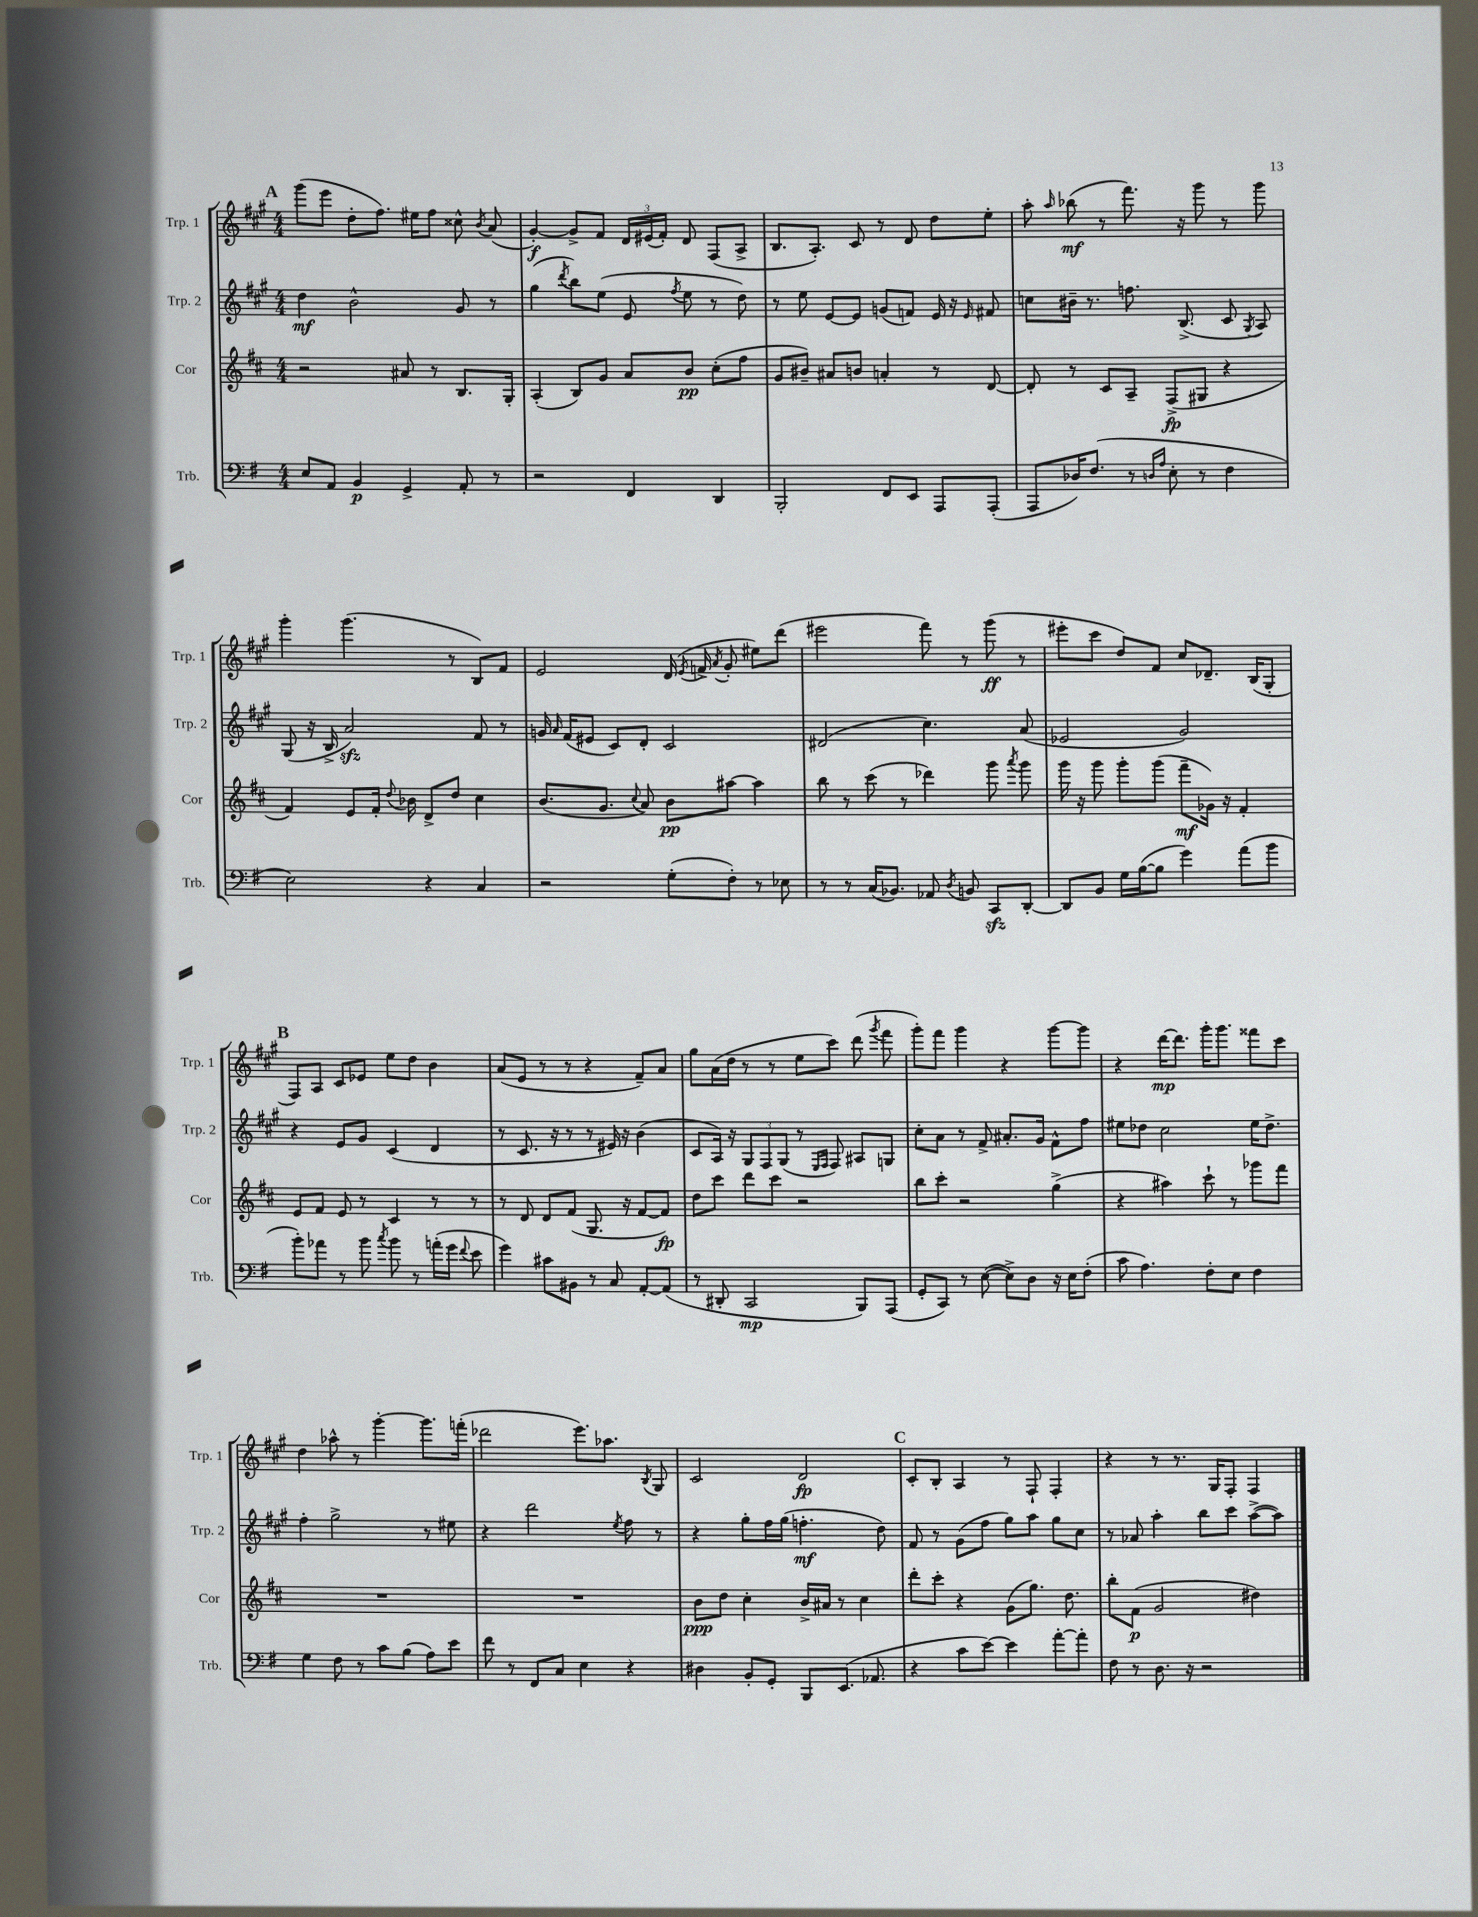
<<
\new StaffGroup <<
\new Staff = "s0" \with { instrumentName = "Trp. 1" shortInstrumentName = "Trp. 1" } {
    \clef treble \key a \major \numericTimeSignature \time 4/4
    \autoBeamOff \mark \markup { \bold "A" } gis'''8[( e'''8] d''8[-. fis''8.]) eis''16[ fis''8] cisis''8-^ \acciaccatura { b'8 } a'8( |
    gis'4~-.\f) gis'8[-> fis'8] \tuplet 3/2 { d'16[ eis'16( fis'16]-.) } d'8 fis8[( a8]-> |
    b8.[ a8.]-.) cis'8 r8 d'8 d''8[ e''8]-. |
    a''8-. \grace { a''16 } bes''8\mf( r8 fis'''8.) r16 gis'''8 r8 gis'''8 |
    gis'''4-. gis'''4.( r8 b8[) fis'8] |
    e'2 d'16( \acciaccatura { e'8 } f'16-> \acciaccatura { a'8 } gis'8-. eis''8[) d'''8]( |
    eis'''2 fis'''8) r8 gis'''8\ff( r8 |
    eis'''8[-. cis'''8] d''8[) fis'8] cis''8[ des'8.]-- b16[( gis8]-. |
    \mark \markup { \bold "B" } fis8[) a8] cis'8[ ees'8] e''8[ d''8] b'4 |
    a'8[( e'8] r8 r8 r4 fis'8[--) a'8] |
    gis''8[ a'16( d''16] r8 r8 e''8[ cis'''8]) d'''8( \acciaccatura { gis'''8 } fis'''8 |
    gis'''8[-.) fis'''8] gis'''4 r4 gis'''8[~ gis'''8] |
    r4 d'''16[~\mp d'''8.] gis'''16[-. gis'''8.] fisis'''8[ cis'''8] |
    d''4 aes''8-^ r8 gis'''4~-. gis'''8.[ f'''16]-.( |
    des'''2 e'''8.[) aes''8.] \acciaccatura { b8 } gis8 |
    cis'2 d'2\fp |
    \mark \markup { \bold "C" } cis'8[-. b8]-. a4 r8 fis8-! fis4-. |
    r4 r8 r8. gis16[ fis8]-. fis4 \bar "|." |
}
\new Staff = "s1" \with { instrumentName = "Trp. 2" shortInstrumentName = "Trp. 2" } {
    \clef treble \key a \major \numericTimeSignature \time 4/4
    \autoBeamOff \mark \markup { \bold "A" } d''4\mf b'2-^ gis'8 r8 |
    gis''4( \acciaccatura { d'''8 } b''8[) e''8]( e'8 \acciaccatura { fis''8 } e''8 r8 d''8) |
    r8 e''8 e'8[~ e'8] g'8[( f'8]) e'16 r16 \grace { e'16 } fis'8 |
    c''8[ bis'16]-- r8. f''8. b8.->( cis'8 \acciaccatura { gis8 } a8) |
    gis8( r16 b16-> a'2\sfz) fis'8 r8 |
    g'16 \grace { a'16 } fis'16[( eis'8] cis'8[) d'8]-. cis'2 |
    dis'2( cis''4.) a'8( |
    ees'2 gis'2) |
    \mark \markup { \bold "B" } r4 e'8[ gis'8] cis'4( d'4 |
    r8 cis'8. r16 r8 r8 eis'16) r16 b'4( |
    cis'8[ a16]) r16 \tuplet 3/2 { gis8[ fis8 gis8]( } r8 \grace { e16[ fis16] } fis8) ais8[ g8] |
    cis''8[-. a'8] r8 fis'8-> ais'8.[-. gis'16] fis'8[-^ fis''8] |
    eis''8[ des''8] cis''2 eis''16[ des''8.]-> |
    fis''4-. gis''2-> r8 eis''8 |
    r4 d'''2 \acciaccatura { e''8 } fis''8 r8 |
    r4 gis''8[-. fis''16 gis''16]( f''4.-.\mf d''8) |
    \mark \markup { \bold "C" } fis'8 r8 gis'8[( fis''8] gis''8[) a''8] gis''8[ cis''8] |
    r8 aes'8 a''4-. b''8[ cis'''8] a''8[~->( a''8]) \bar "|." |
}
\new Staff = "s2" \with { instrumentName = "Cor" shortInstrumentName = "Cor" } {
    \clef treble \key d \major \numericTimeSignature \time 4/4
    \autoBeamOff \mark \markup { \bold "A" } r2 ais'8 r8 b8.[ g16]-. |
    a4-.( b8[) g'8] a'8[ b'8]\pp cis''8[-.( fis''8] |
    g'8[ bis'8]--) ais'8[ b'8] a'4-. r8 d'8~ |
    d'8-. r8 cis'8[ a8]-- fis8[->\fp( gis8] r4 |
    fis'4) e'8[ fis'16]-. \appoggiatura { d''8 } bes'16 d'8[-> d''8] cis''4 |
    b'8.[( g'8.] \appoggiatura { cis''8 } a'8) b'8[\pp ais''8]~ ais''4 |
    b''8 r8 cis'''8( r8 des'''4) g'''8 \acciaccatura { a'''8 } g'''8 |
    g'''16 r16 g'''8 g'''8[-. g'''8]( fis'''8[--\mf ges'16]) r16 fis'4-. |
    \mark \markup { \bold "B" } e'8[ fis'8] e'8 r8 cis'4 r8 r8 |
    r8 d'8 d'8[ fis'8]( g8. r16 fis'8[~ fis'8]\fp) |
    d''8[ cis'''8] d'''8[ cis'''8] r2 |
    b''8[ cis'''8]-. r2 g''4->( |
    r4 ais''4) cis'''8-! r8 ges'''8[ fis'''8] |
    R1 |
    R1 |
    b'8[\ppp d''8] cis''4-. b'16[-> ais'16] r8 cis''4 |
    \mark \markup { \bold "C" } d'''8[-. cis'''8]-. r4 g'8[( g''8.]) d''8. |
    b''8[-. fis'8]\p( g'2 dis''4) \bar "|." |
}
\new Staff = "s3" \with { instrumentName = "Trb." shortInstrumentName = "Trb." } {
    \clef bass \key g \major \numericTimeSignature \time 4/4
    \autoBeamOff \mark \markup { \bold "A" } e8[ a,8] b,4\p g,4-> a,8-. r8 |
    r2 fis,4 d,4 |
    b,,2-. fis,8[ e,8] a,,8[ a,,8]-.( |
    a,,8[ des16) fis8.]( r8 \grace { d16[ a16] } e8-. r8 fis4 |
    e2) r4 c4 |
    r2 g8[-.( fis8]-.) r8 ees8 |
    r8 r8 c16[( bes,8.]) aes,8 \acciaccatura { d8 } b,8 c,8[\sfz d,8]~-. |
    d,8[ b,8] g16[ b16~( b8] g'4) a'8[( b'8] |
    \mark \markup { \bold "B" } b'8[-.) aes'8] r8 b'8 \acciaccatura { c''8 } b'8 r8 a'16[-.( g'16] \appoggiatura { fis'8 } e'8 |
    g'4) cis'8[ bis,8] r8 c8 a,8[~-. a,8]( |
    r8 dis,8-. c,2\mp b,,8[) a,,8]( |
    g,8[-. c,8]) r8 e8~( e8[->) d8] r16 e16[ fis8]-.( |
    c'8 a4.) fis8[-. e8] fis4 |
    g4 fis8 r8 c'8[ b8]( a8[) e'8] |
    fis'8 r8 fis,8[ c8] e4 r4 |
    dis4 b,8[-. g,8]-. b,,8[ e,8.]( aes,8. |
    \mark \markup { \bold "C" } r4 c'8[ e'8]~) e'4 a'8[~-. a'8]-. |
    fis8 r8 d8. r16 r2 \bar "|." |
}
>>
>>
\layout { \context { \Score \remove "Bar_number_engraver" } }
